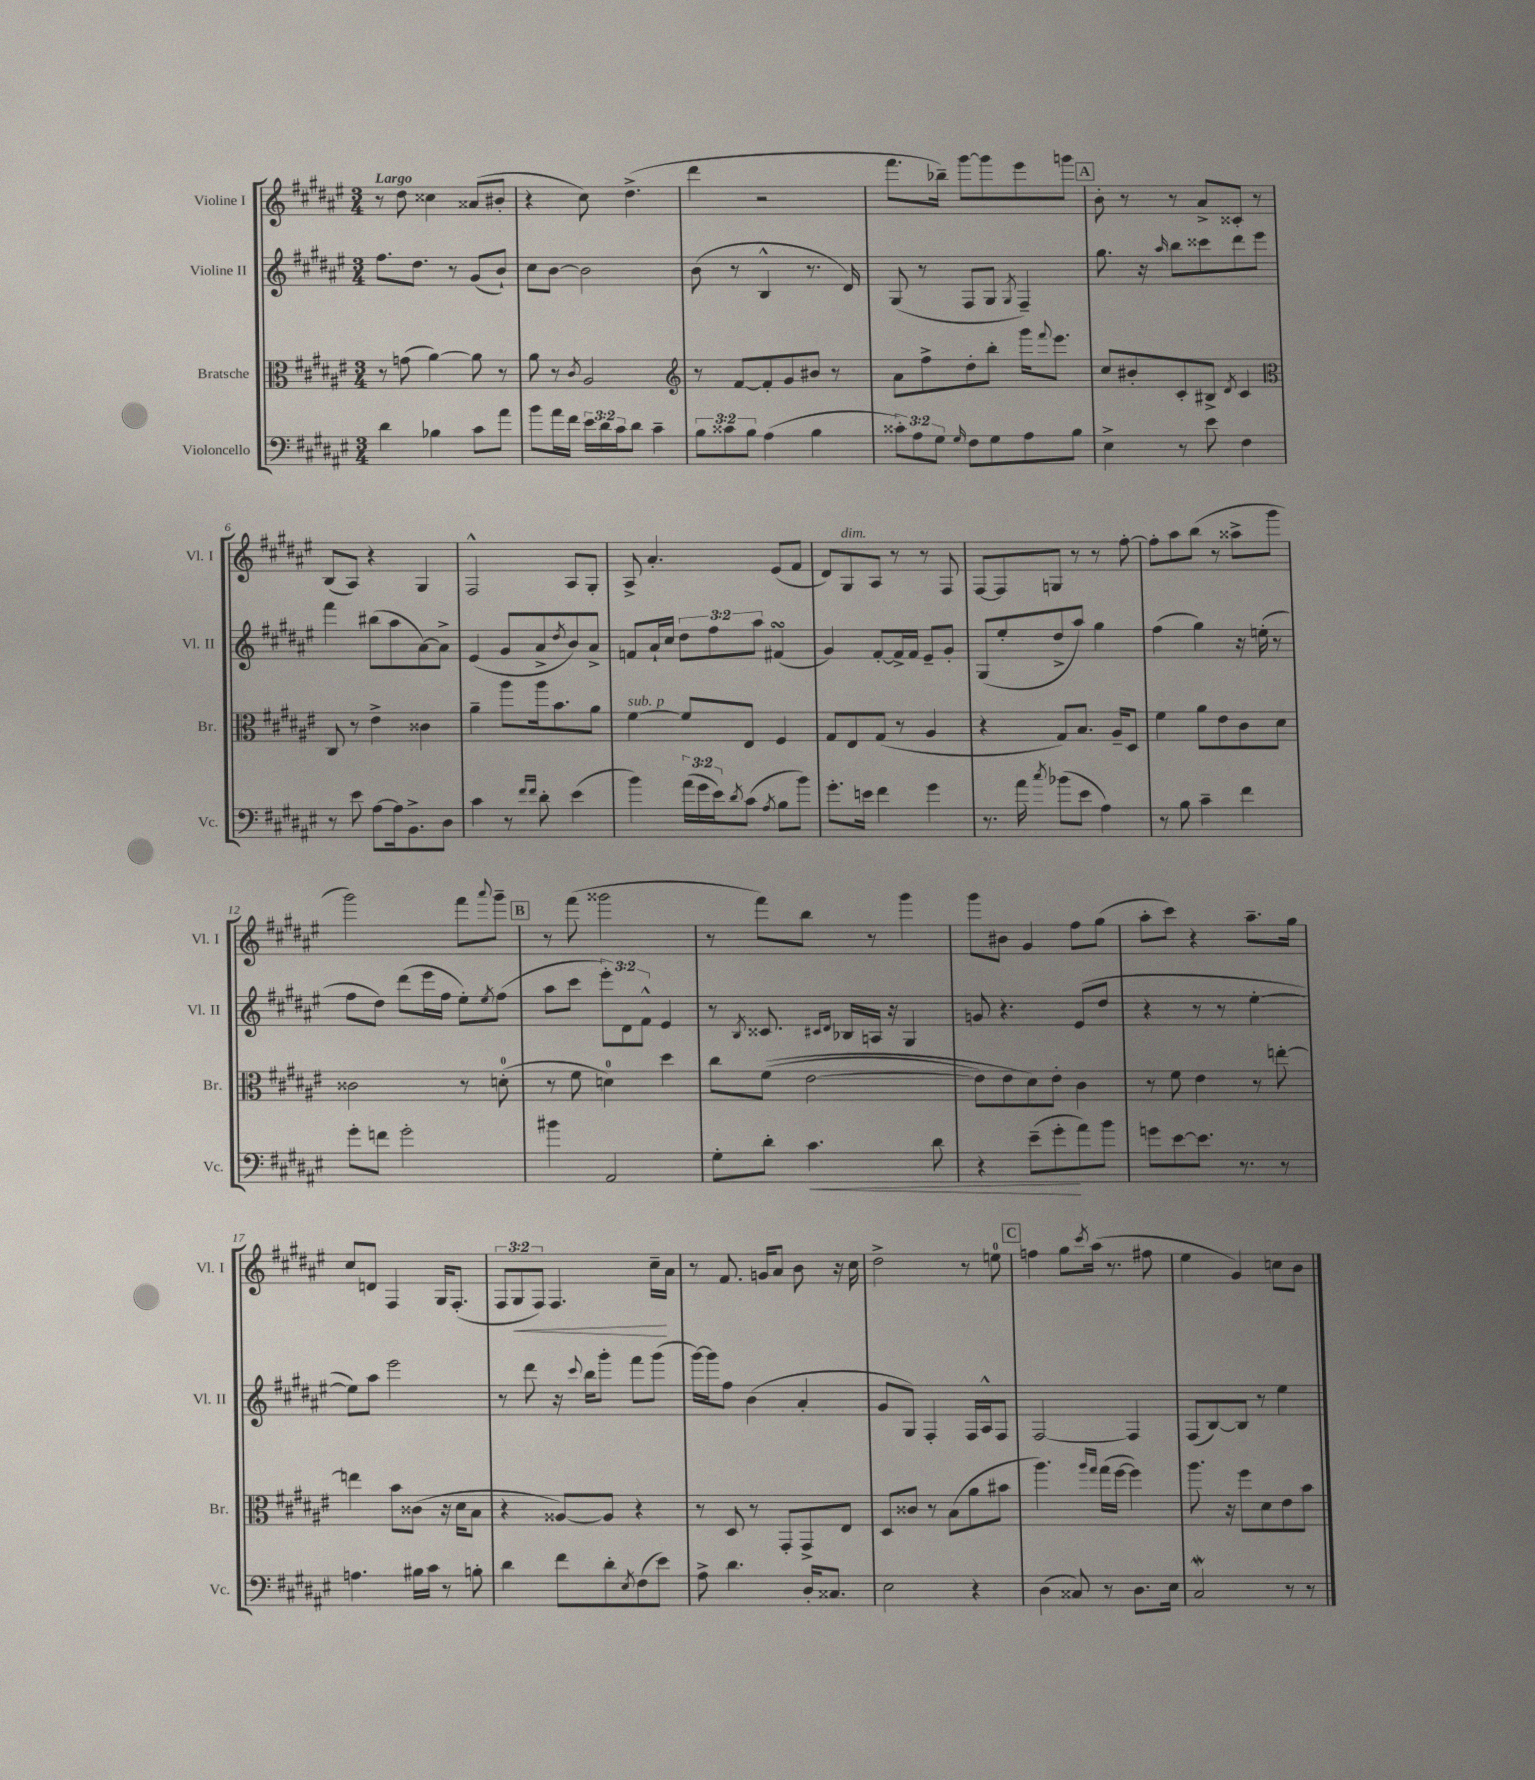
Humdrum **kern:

**kern	**dynam	**kern	**kern	**kern	**dynam
*part4	*part4	*part3	*part2	*part1	*part1
*staff4	*staff4	*staff3	*staff2	*staff1	*staff1
*I"Violoncello	*	*I"Bratsche	*I"Violine II	*I"Violine I	*
*I'Vc.	*	*I'Br.	*I'Vl. II	*I'Vl. I	*
*clefF4	*	*clefC3	*clefG2	*clefG2	*
*k[f#c#g#d#a#e#]	*	*k[f#c#g#d#a#e#]	*k[f#c#g#d#a#e#]	*k[f#c#g#d#a#e#]	*
*M3/4	*	*M3/4	*M3/4	*M3/4	*
=1	=1	=1	=1	=1	=1
!	!	!	!	!LO:TX:a:B:t=Largo	!
4d#\	.	8r	8.ff#\L	8r	.
.	.	(8gn\	.	8dd#\	.
.	.	.	8.dd#\J	.	.
4B-X\	.	[4a#\)	.	4cc##X\	.
.	.	.	8r	.	.
8c#\L	.	8a#\]	(8g#/L	(8a##X/L	.
8a#\J	.	8r	8b`/J)	8b#X'/J	.
=2	=2	=2	=2	=2	=2
8b\L	.	8a#\	8cc#\L	4r	.
16a#\L	.	8r	[8b\J	.	.
16f#\JJ	.	.	.	.	.
.	.	8qc#/	.	.	.
24e#\LL	.	2A#/	2b\]	8cc#\)	.
24d#\	.	.	.	.	.
24c#\J	.	.	.	.	.
8d#\J	.	.	.	(4.dd#^\	.
4c#~\	.	.	.	.	.
=3	=3	=3	=3	=3	=3
*	*	*clefG2	*	*	*
12B\L	.	8r	(8b\	4ddd#\	.
12c##X\	.	.	.	.	.
.	.	[8f#/L	8r	.	.
12B\J	.	.	.	.	.
(4A#\	.	8f#'/]	4B^^/	2r	.
.	.	8g#/	.	.	.
4B\	.	8b#X/J	8.r	.	.
.	.	8r	.	.	.
.	.	.	16d#/)	.	.
=4	=4	=4	=4	=4	=4
12c##X'\L)	.	8a#\L	(8G#/	8.fff#\L	.
12A#\	.	.	.	.	.
.	.	8ff#^\	8r	.	.
12G#\J	.	.	.	.	.
.	.	.	.	16bb-X~\Jk)	.
16qqG#/	.	.	.	.	.
8F#\L	.	8dd#'\	8F#/L	[8ggg#\L	.
8G#\	.	8bb'\J	8G#/J	8ggg#\]	.
.	.	.	8qG#/	.	.
8A#\	.	16ggg#\KL	4F#~/)	8eee#\	.
.	.	8qqfff#/	.	.	.
.	.	8.eee#\J	.	.	.
8B\J	.	.	.	8gggn\J	.
!!LO:REH:place=s1:t=A
=5	=5	=5	=5	=5	=5
4E#^\	.	8cc#/L	8.gg#\	8b'\	.
.	.	8b#X'/	.	8r	.
.	.	.	16r	.	.
.	.	.	16qqaa#/	.	.
8r	.	8c#'/	8bb\L	8r	.
8e#\	.	8B#X^/J	8ccc##X\	8a#^/L	.
.	.	8qd#/	.	.	.
4F#\	.	4c#/	8ddd#\	8c##X'/J	.
.	.	.	8eee#\J	8r	.
!!LO:LB:g=z
=6	=6	=6	=6	=6	=6
*	*	*clefC3	*	*	*
8r	.	8C#/	4fff#\	(8B/L	.
8e#\	.	8r	.	8A#/J)	.
[8A#\L	.	4e#^\	(8bb#X\L	4r	.
16A#\k]	.	.	8aa#\	.	.
8.BB^\	.	.	.	.	.
.	.	4c##X\	[8a#\)	4G#/	.
8D#\J	.	.	8a#^\J]	.	.
=7	=7	=7	=7	=7	=7
4c#\	.	4a#~\	(4e#/	2F#^^/	.
8r	.	8aa#\L	8g#/L	.	.
16qqf#/LL	.	.	.	.	.
16qqf#/JJ	.	.	.	.	.
8d#'\	.	16aa#\k	8a#^/	.	.
.	.	8.b\	.	.	.
.	.	.	8qdd#/	.	.
(4e#\	.	.	8b/)	8A#/L	.
.	.	8a#\J	8a#^/J	8G#'/J	.
=8	=8	=8	=8	=8	=8
!	!	!LO:TX:a:i:t=sub. p	!	!	!
4b\)	.	[4f#\	8fn/L	8A#^/	.
.	.	.	16a#`/L	4.a#'/	.
.	.	.	16cc#/JJ	.	.
(24a#\LL	.	8f#/L]	12dd#\L	.	.
24g#\	.	.	.	.	.
24e#\J)	.	.	12ff#\	.	.
8qd#/	.	.	.	.	.
(8c#\J	.	8E#/J	.	.	.
.	.	.	12aa#\J	.	.
8qA#/	.	.	.	.	.
8B\L	.	4F#/	(4f#XsSSs/	(8e#/L	.
8b\J)	.	.	.	8f#/J	.
=9	=9	=9	=9	=9	=9
8.g#'\L	.	8G#/L	4g#/)	8d#/L)	.
!	!	!	!	!LO:TX:a:i:t=dim.	!
.	.	8E#/	.	8G#/	.
16en\Jk	.	.	.	.	.
4f#\	.	(8G#/J	[8f#'/L	8A#/J	.
.	.	8r	16f#^/L]	8r	.
.	.	.	16f#/JJ	.	.
4g#\	.	4A#/	8e#~/L	8r	.
.	.	.	8g#'/J	8F#/	.
=10	=10	=10	=10	=10	=10
8.r	.	4r	(8G#/L	[8F#/L	.
.	.	.	8ee#'/	8F#/]	.
16a#\	.	.	.	.	.
8qcc#/	.	.	.	.	.
(8b-X\L	.	8G#/L)	8dd#^/	8Gn/J	.
8e#\J	.	8.B/J	8aa#/J)	8r	.
4A#\)	.	.	4gg#\	8r	.
.	.	16A#~/KL	.	.	.
.	.	8D#/J	.	[8ff#'\	.
=11	=11	=11	=11	=11	=11
8r	.	4f#\	(4ff#\	8ff#'\L]	.
8B\	.	.	.	8aa#\	.
4c#~\	.	8a#\L	4gg#\)	(8bb\J	.
.	.	8e#\	.	8r	.
4f#\	.	8c#\	16r	8aa##X^\L	.
.	.	.	(16een'\	.	.
.	.	8d#\J	8r	8ggg#\J	.
!!LO:LB:g=z
=12	=12	=12	=12	=12	=12
8g#'\L	.	2c##X\	8ff#\L	2ggg#\)	.
8fn\J	.	.	8dd#\J)	.	.
2g#'\	.	.	(8ddd#\L	.	.
.	.	.	16eee#\L	.	.
.	.	.	16ff#\JJ	.	.
.	.	8r	8ee#'\L)	8fff#\L	.
.	.	.	8qee#/	8qqaaa#/	.
.	.	(8dn'\	(8ff#\J	8ggg#~\J	.
!!LO:REH:place=s1:t=B
=13	=13	=13	=13	=13	=13
4b#X\	.	8r	8aa#\L	8r	.
.	.	8f#\	8ccc#\J	(8fff#\	.
2AA#/	.	4dn\)	12eee#'\L)	2ggg##X\	.
.	.	.	12d#\	.	.
.	.	.	12f#^^\J	.	.
.	.	4dd#\	4e#/	.	.
=14	=14	=14	=14	=14	=14
8G#'\L	.	8cc#\L	8r	8r	.
.	.	.	8qB/	.	.
8d#'\J	.	((8f#\J	8.c##X/	8fff#\L)	.
!	!LO:HP:b	!	!	!	!
4.c#\	<	[2e#\	.	8bb\J	.
.	.	.	16qqc#X/LL	.	.
.	.	.	16qqd#/JJ	.	.
.	.	.	16B-X/LL	.	.
.	.	.	16An/JJ	8r	.
.	.	.	16r	.	.
.	.	.	4G#/	4ggg#\	.
8d#\	.	.	.	.	.
=15	=15	=15	=15	=15	=15
4r	.	8e#\L])	8gn/	8ggg#\L	.
.	.	8e#\	4.r	8b#X\J	.
(8e#~\L	.	8d#\)	.	4g#/	.
8g#'\	.	8e#'\J	.	.	.
8a#\)	[	4c#\	(8e#/L	8ff#\L	.
8b\J	.	.	8dd#/J	(8gg#\J	.
=16	=16	=16	=16	=16	=16
8gn\L	.	8r	4r	8aa#'\L	.
[8e#\	.	8f#\	.	8ccc#\J)	.
8.e#\J]	.	4e#\	8r	4r	.
.	.	.	8r	.	.
8.r	.	.	.	.	.
.	.	8r	[4ee#'\	8.aa#~\L	.
8r	.	[8een'\	.	.	.
.	.	.	.	16gg#\Jk	.
!!LO:LB:g=z
=17	=17	=17	=17	=17	=17
4.An\	.	4een\]	8ee#\L])	8cc#/L	.
.	.	.	8aa#\J	8dn/J	.
.	.	8b\L	2eee#\	4F#/	.
16B#X\LL	.	(8c##X\J	.	.	.
16c#\JJ	.	.	.	.	.
8r	.	16r	.	16G#/KL	.
.	.	16d#\KL	.	(8.F#'/J	.
8Bn'\	.	8B\J	.	.	.
=18	=18	=18	=18	=18	=18
4d#\	.	4r	8r	12F#/L	.
!	!	!	!	!	!LO:HP:b
.	.	.	.	12G#/	<
.	.	.	8ddd#\	.	.
.	.	.	.	12F#/J)	.
8f#\L	.	[8A##X/L)	16r	4.F#/	.
.	.	.	8qqccc#/	.	.
.	.	.	16bb\KL	.	.
8d#'\	.	8A##/J]	8ggg#'\J	.	.
8qE#/	.	.	.	.	.
(8F#\	.	4r	8fff#\L	.	.
8e#\J)	.	.	(8ggg#\J	16cc#~\LL	.
.	.	.	.	16a#\JJ	[
=19	=19	=19	=19	=19	=19
8A#^\	.	8r	[16ggg#\LL)	8r	.
.	.	.	16ggg#\J]	.	.
4.d#\	.	8D#/	8ff#\J	8.f#/	.
.	.	8r	(4b\	.	.
.	.	.	.	16gn/KL	.
.	.	8GG#'/L	.	8a#/J	.
16D#'/KL	.	8GG#^/	4a#'/	8b\	.
8.C##X/J	.	.	.	.	.
.	.	8E#/J	.	16r	.
.	.	.	.	16cc#\	.
=20	=20	=20	=20	=20	=20
2E#\	.	8D#/L	8g#/L	2dd#^\	.
.	.	8c##X/J	8G#/J)	.	.
.	.	8r	4F#'/	.	.
.	.	(8B\L	.	.	.
4r	.	8a#\	16F#/LL	8r	.
.	.	.	16A#^^/J	.	.
.	.	8b#X\J	8F#/J	8een\	.
!!LO:REH:place=s1:t=C
=21	=21	=21	=21	=21	=21
(4D#\	.	4.aa#\)	[2F#/	4ffn\	.
8C##X/)	.	.	.	8gg#\L	.
.	.	16qqaa#/LL	.	.	.
.	.	16qqgg#/JJ	.	8qccc#/	.
8r	.	(16gg#\LL	.	(16aa#\Jk	.
.	.	[16ff#\JJ	.	8.r	.
8.D#\L	.	4ff#\])	4F#/]	.	.
.	.	.	.	8ff#X\	.
16E#\Jk	.	.	.	.	.
=22	=22	=22	=22	=22	=22
2C#W/	.	8.aa#\	(8F#/L	4ee#\	.
.	.	.	[8B/)	.	.
.	.	16r	.	.	.
.	.	8ff#\L	8B/J]	4g#/)	.
.	.	8d#\	8r	.	.
8r	.	8e#\	4ee#\	8ccn\L	.
8r	.	8b\J	.	8b\J	.
==	==	==	==	==	==
*-	*-	*-	*-	*-	*-
